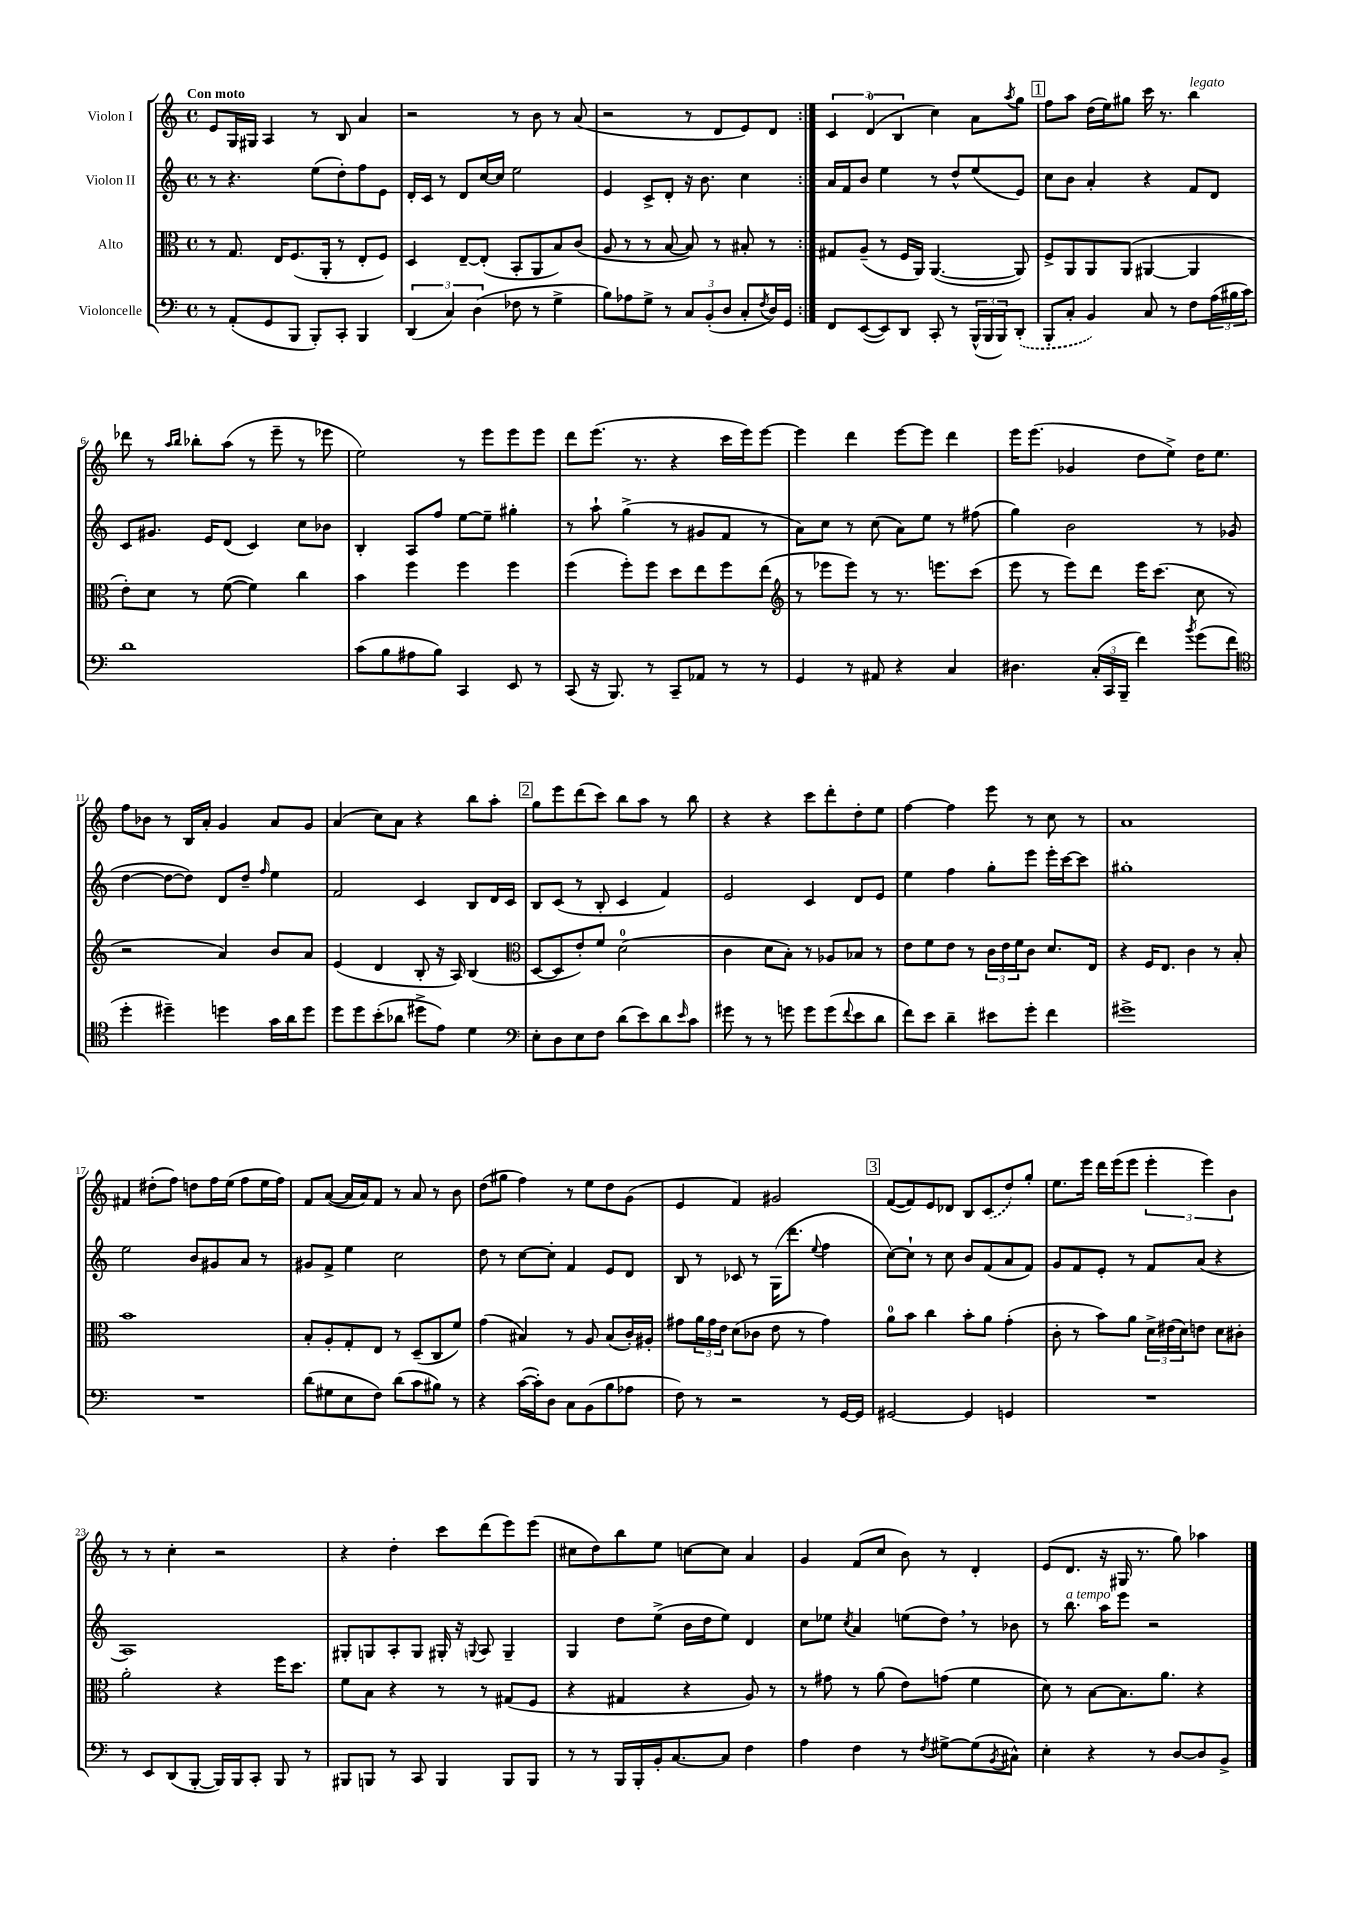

**kern	**kern	**kern	**kern
*part4	*part3	*part2	*part1
*staff4	*staff3	*staff2	*staff1
*I"Violoncelle	*I"Alto	*I"Violon II	*I"Violon I
*clefF4	*clefC3	*clefG2	*clefG2
*k[]	*k[]	*k[]	*k[]
*M4/4	*M4/4	*M4/4	*M4/4
*met(c)	*met(c)	*met(c)	*met(c)
=1	=1	=1	=1
!	!	!	!LO:TX:a:B:t=Con moto
8r	8r	8r	8e/L
(8AA'/L	8.G/	4.r	16G/L
.	.	.	16G#X/JJ
8GG/	.	.	4A/
.	16E/KL	.	.
8BBB/J	(8.F/	.	.
8BBB'/L)	.	(8ee\L	8r
.	16AA'/Jk	.	.
8CC'/J	8r	8dd'\)	8B/
4BBB/	8E'/L	8ff\	4a/
.	8F/J)	8e\J	.
=2	=2	=2	=2
(6DD/	4D/	16d'/LL	2r
.	.	16c/JJ	.
.	.	8r	.
6C/)	.	.	.
.	[8E~/L	8d/L	.
(6D\	.	.	.
.	(8E'/J]	[16cc/L	.
.	.	16cc/JJ]	.
8F-X\	8BB'/L	2ee\	8r
8r	8AA/	.	8b\
4G^\	8B/)	.	8r
.	(8c/J	.	(8a/
=3	=3	=3	=3
8B\L)	8A/	4e/	2r
8A-X\	8r	.	.
8G^\J	8r	8c^/L	.
8r	[8B/	8d'/J	.
12C/L	8B/])	16r	8r
.	.	8.b\	.
(12BB'/	.	.	.
.	8r	.	8d/L
12D/J	.	.	.
8C'/L	8B#X'/	4cc\	8e/)
8qF/	.	.	.
16D/L)	8r	.	8d/J
16GG/JJ	.	.	.
=4:|!	=4:|!	=4:|!	=4:|!
8FF/L	8G#X/L	16a/LL	6c/
.	.	16f/J	.
([8EE/	(8A~/J	8b/J	.
.	.	.	(6d/
8EE/])	8r	4ee\	.
.	.	.	6B/
8DD/J	16F/LL	.	.
.	16AA/JJ)	.	.
8CC'/	([4.AA/	8r	4cc\)
8r	.	8dd^^/L	.
(24BBB^^/LL	.	(8ee/	8a\L
24BBB/	.	.	.
24BBB/J)	.	.	.
.	.	.	8qaa/
(8DD'/J	8AA/])	8e/J)	8gg\J
!!LO:REH:place=s1:t=1
=5	=5	=5	=5
8BBB'/L	8F^/L	8cc\L	8ff\L
8C'/J	8AA/	8b\J	8aa\J
4BB/)	8AA/	4a'/	(16dd\LL
.	.	.	16ee\J)
.	(8AA/J	.	8gg#X\J
8C/	[4AA#X/	4r	16ccc\
.	.	.	8.r
8r	.	.	.
!	!	!	!LO:TX:a:i:t=legato
8F\L	4AA#/]	8f/L	4bb\
(24A\L	.	8d/J	.
24B#X\	.	.	.
24c\JJ)	.	.	.
!!LO:LB:g=z
=6	=6	=6	=6
1d	8e'\L)	8c/L	8ddd-X\
.	8d\J	8.g#X/J	8r
.	.	.	16qqaa/LL
.	.	.	16qqbb/JJ
.	8r	.	8bb-X'\L
.	.	16e/KL	.
.	([8f\	(8d/J	(8aa\J
.	4f\])	4c/)	8r
.	.	.	8eee~\
.	4cc\	8cc\L	8r
.	.	8b-X\J	8eee-X\
=7	=7	=7	=7
(8c\L	4b\	4B'/	2ee\)
8B\	.	.	.
8A#X\	4ff\	8A/L	.
8B\J)	.	8ff/J	.
4CC/	4ff\	[8ee\L	8r
.	.	8ee~\J]	8eee\L
8EE/	4ff\	4gg#X'\	8eee\
8r	.	.	8eee\J
=8	=8	=8	=8
(8CC/	(4ff\	8r	8ddd\L
16r	.	8aa`\	(8.eee\J
8.BBB/)	.	.	.
.	8ff'\L)	(4gg^\	.
.	.	.	8.r
8r	8ff\J	.	.
8CC~/L	8dd\L	8r	4r
8AA-X/J	8ee\	8g#X/L	.
8r	8ff\	8f/J	16ccc\LL
.	.	.	16eee\J)
8r	(8ee\J	8r	[8eee\J
=9	=9	=9	=9
*	*clefG2	*	*
4GG/	8r	8a\L)	4eee\]
.	8eee-X\L	8cc\J	.
8r	8eee-\J)	8r	4ddd\
8AA#X/	8r	(8cc\	.
4r	8.r	8a\L)	[8eee\L
.	.	8ee\J	8eee\J]
.	8.eeen\L	.	.
4C/	.	8r	4ddd\
.	(8ccc\J	(8ff#X\	.
=10	=10	=10	=10
4.D#X\	8eee\	4gg\)	16eee\KL
.	.	.	(8.eee\J
.	8r	.	.
.	8eee\L)	2b\	4g-X/
(24C'/LL	8ddd\J	.	.
24CC/	.	.	.
24BBB~/JJ	.	.	.
4f\)	16eee\KL	.	8dd\L
.	(8.ccc\J	.	.
.	.	.	8ee^\J)
8qb/	.	.	.
(8g\L	8cc\	8r	16dd\KL
.	.	.	8.ee\J
8f\J	8r	(8g-X/	.
!!LO:LB:g=z
=11	=11	=11	=11
*clefC4	*	*	*
4dd'\	2r	[4dd\	8ff\L
.	.	.	8b-X\J
4dd#X~\)	.	8dd\L_	8r
.	.	8dd\J])	16B/LL
.	.	.	16a'/JJ
4ddn\	4a/)	8d/L	4g/
.	.	8dd~/J	.
.	.	16qqff/	.
16g\LL	8b/L	4ee\	8a/L
16a\J	.	.	.
8dd\J	8a/J	.	8g/J
=12	=12	=12	=12
8dd\L	(4e/	2f/	(4a/
8dd\	.	.	.
(8b'\	4d/	.	8cc\L)
8a-X\J	.	.	8a\J
8dd#X^\L	8B'/	4c/	4r
8e\J)	16r	.	.
.	16A/)	.	.
4d\	(4B/	8B/L	8bb\L
.	.	16d/L	8aa'\J
.	.	16c/JJ	.
!!LO:REH:place=s1:t=2
=13	=13	=13	=13
*clefF4	*clefC3	*	*
8E'\L	[8D/L	8B/L	8gg\L
8D\	8D/]	(8c/J	8eee\
8E\	8e'/)	8r	(8ddd\
8F\J	8f/J	8B'/	8ccc\J)
(8d\L	(2d\	4c/	8bb\L
8e\)	.	.	8aa\J
8d\	.	4f/)	8r
16qqe/	.	.	.
8c\J	.	.	8bb\
=14	=14	=14	=14
8g#X\	4c\	2e/	4r
8r	.	.	.
8r	8d\L	.	4r
8gn\	8B'\J)	.	.
8g\L	8r	4c/	8ccc\L
(8g\	8A-X/L	.	8ddd'\
8qqf/	.	.	.
8e\	8B-X/J	8d/L	8dd'\
8d\J	8r	8e/J	8ee\J
=15	=15	=15	=15
8f\L)	8e\L	4ee\	[4ff\
8e\J	8f\	.	.
4d~\	8e\J	4ff\	4ff\]
.	8r	.	.
8e#X\L	24c\LL	8gg'\L	8eee\
.	24e\	.	.
.	24f\J	.	.
8g'\J	8c\J	8eee\J	8r
4f\	8.d/L	16eee'\LL	8cc\
.	.	[16ccc\J	.
.	.	8ccc\J]	8r
.	16E/Jk	.	.
=16	=16	=16	=16
1g#X^	4r	1gg#X'	1a
.	16F/KL	.	.
.	8.E/J	.	.
.	4c\	.	.
.	8r	.	.
.	8B'/	.	.
!!LO:LB:g=z
=17	=17	=17	=17
1r	1b	2ee\	4f#X/
.	.	.	(8dd#X'\L
.	.	.	8ff\J)
.	.	8b/L	8ddn\L
.	.	8g#X/	16ff\L
.	.	.	(16ee\JJ
.	.	8a/J	8ff\L
.	.	8r	16ee\L
.	.	.	16ff\JJ)
=18	=18	=18	=18
(8d\L	8B'/L	8g#X/L	8f/L
8G#X\	8A'/	8f^/J	([8a/J
8E\	8G'/	4ee\	16a/LL]
.	.	.	16a/J)
8F\J)	8E/J	.	8f/J
(8d\L	8r	2cc\	8r
8c\	(8D~/L	.	8a/
8B#X\J)	8C/	.	8r
8r	8f/J)	.	8b\
=19	=19	=19	=19
4r	(4g\	8dd\	(8dd\L
.	.	8r	8gg#X\J
([16c\LL	4B#X/)	[8cc\L	4ff\)
16c'\J])	.	.	.
8D\J	.	8cc'\J]	.
8C\L	8r	4f/	8r
(8BB\	8A/	.	8ee\L
8B\	(8B#/L	8e/L	8dd\
8A-X\J	16c'/L)	8d/J	(8g\J
.	16A#X'/JJ	.	.
=20	=20	=20	=20
8F\)	8g#X\L	8B/	4e/
8r	24a\L	8r	.
.	24g#\	.	.
.	24e\JJ	.	.
2r	(8d\L	8c-X/	4f/)
.	8c-X\J	8r	.
.	8e\	(16G\KL	2g#X/
.	.	8.ddd\J	.
.	8r	.	.
.	.	8qqee/	.
8r	4g#\)	4ff\	.
[16GG/LL	.	.	.
16GG/JJ]	.	.	.
!!LO:REH:place=s1:t=3
=21	=21	=21	=21
[2GG#X/	8a\L	[8cc\L)	([8f/L
.	8b\J	8cc`\J]	8f/])
.	4cc\	8r	8e/
.	.	8cc\	8d-X/J
4GG#/]	8b'\L	8b/L	8B/L
.	8a\J	(8f/	(8c/
4GGn/	(4g'\	8a/	8dd/)
.	.	8f/J)	8gg'/J
=22	=22	=22	=22
1r	8c'\	8g/L	8.ee\L
.	8r	8f/	.
.	.	.	16eee\Jk
.	8b\L)	8e'/J	16ddd\LL
.	.	.	(16eee\J
.	8a\J	8r	8eee\J
.	24d^\LL	8f/L	6eee'\
.	(24e#X\	.	.
.	24d\J)	.	.
.	8en\J	(8a/J	.
.	.	.	6eee\)
.	8d\L	4r	.
.	.	.	6b\
.	8c#X'\J	.	.
!!LO:LB:g=z
=23	=23	=23	=23
8r	2a'\	1A)	8r
8EE/L	.	.	8r
(8DD/	.	.	4cc'\
[8BBB'/J	.	.	.
16BBB/LL])	4r	.	2r
16BBB/J	.	.	.
8CC'/J	.	.	.
8BBB/	16ff\KL	.	.
.	8.dd\J	.	.
8r	.	.	.
=24	=24	=24	=24
8BBB#X/L	8f\L	8G#X'/L	4r
8BBBn/J	8B\J	8Gn/	.
8r	4r	8A'/	4dd'\
8CC/	.	8G/J	.
4BBB/	8r	16G#X'/	8ccc\L
.	.	16r	.
.	.	8qqGn/	.
.	8r	8A/	(8ddd\
8BBB/L	(8G#X/L	4G~/	8eee\)
8BBB/J	8F/J	.	(8eee\J
=25	=25	=25	=25
8r	4r	4G/	8cc#X\L
8r	.	.	8dd\)
16BBB/LL	4G#X/	8dd\L	8bb\
16BBB'/	.	.	.
16BB'/J	.	(8ee^\J	8ee\J
[8.C/	.	.	.
.	4r	16b\LL	[8ccn\L
.	.	16dd\J	.
8C/J]	.	8ee\J)	8cc\J]
4F\	8A/)	4d/	4a/
.	8r	.	.
=26	=26	=26	=26
4A\	8r	8cc\L	4g/
.	8g#X\	8ee-X\J	.
.	.	8qcc/	.
4F\	8r	4a/	(8f/L
.	(8a\	.	8cc/J
8r	8e\L)	(8een\L	8b\)
8qF/	.	.	.
[8G#X^\L	(8gn\J	8dd,\J)	8r
(8G#\]	4f\	8r	4d'/
8qBB/	.	.	.
8C#X^^\J)	.	8b-X\	.
=27	=27	=27	=27
4E'\	8d\)	8r	(8e/L
!	!	!LO:TX:a:i:t=a tempo	!
.	8r	8.bb\	8.d/J
4r	[8B\L	.	.
.	.	16aa\KL	16r
.	8.B\]	8eee\J	16G#X/
.	.	.	8.r
8r	.	2r	.
.	8.a\J	.	.
[8D/L	.	.	8gg\)
8D/]	4r	.	4aa-X\
8BB^/J	.	.	.
==	==	==	==
*-	*-	*-	*-
